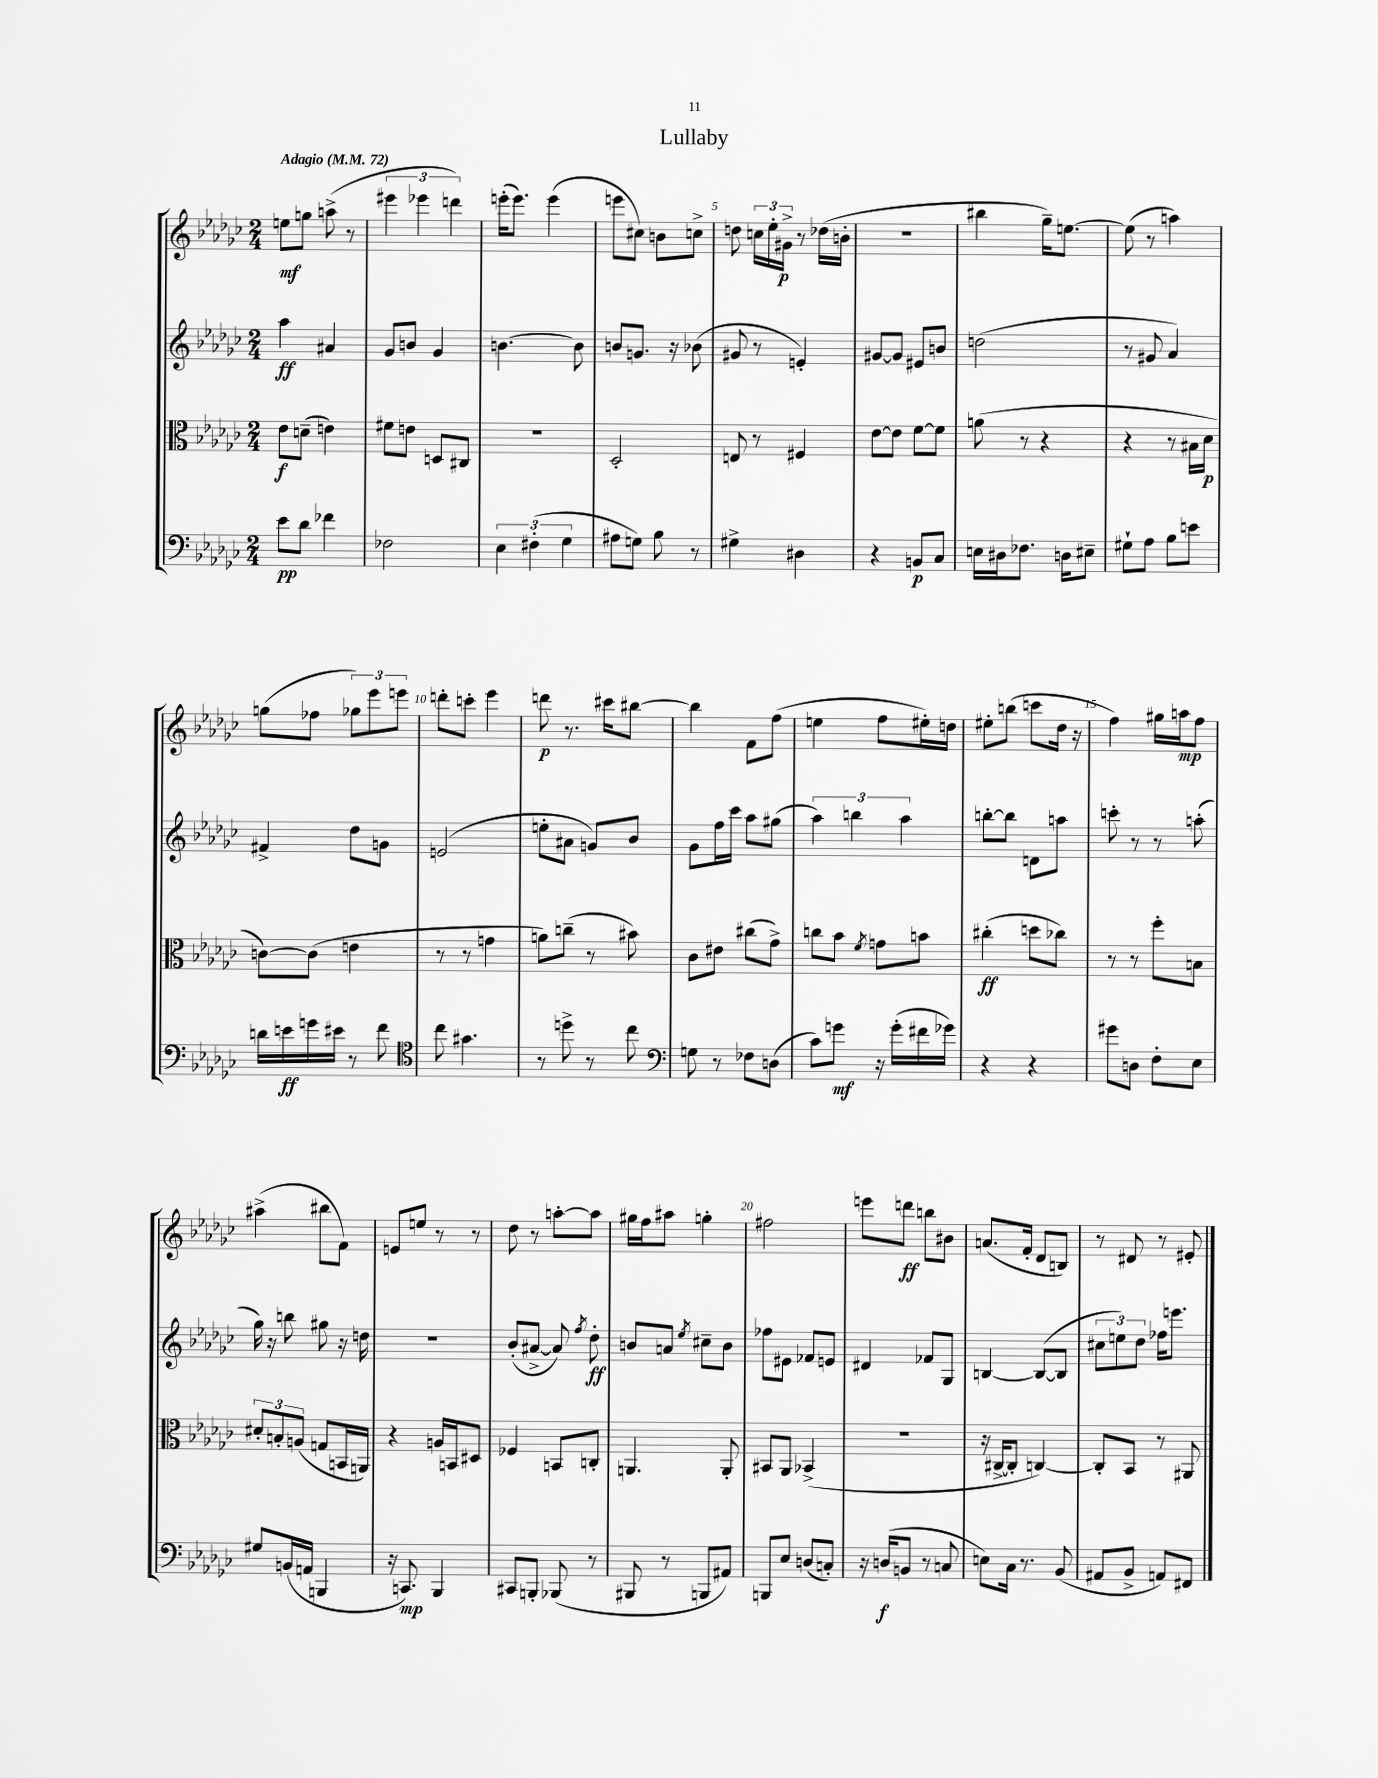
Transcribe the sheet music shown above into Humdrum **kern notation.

**kern	**kern	**kern	**kern
*staff4	*staff3	*staff2	*staff1
*clefF4	*clefC3	*clefG2	*clefG2
*k[b-e-a-d-g-c-]	*k[b-e-a-d-g-c-]	*k[b-e-a-d-g-c-]	*k[b-e-a-d-g-c-]
*M2/4	*M2/4	*M2/4	*M2/4
*MM72	*MM72	*MM72	*MM72
8e-	8e-	4aa-	8ee
8d-	(8d~	.	8gg
4f-	4e)	4a#	(8aa^
.	.	.	8r
=	=	=	=
2F-	8f#	8g-	6eee#
.	8e	8b	.
.	.	.	6eee-
.	8D	4g-	.
.	.	.	6ddd)
.	8C#	.	.
=	=	=	=
6E-	2r	[4.b	(16eee'
.	.	.	8.eee)
(6F#'	.	.	.
.	.	.	(4eee
6G-	.	.	.
.	.	8b]	.
=	=	=	=
8A#	2D-'	8b	8eee
8G)	.	8.g	8cc#)
8B-	.	.	8b
.	.	16r	.
8r	.	(8b-	8cc^
=	=	=	=
4G#^	8E	8g#	8dd
.	8r	8r	24cc
.	.	.	24ee-'
.	.	.	24g#^
4D#	4F#	4e')	8r
.	.	.	(16dd-
.	.	.	16b'
=	=	=	=
4r	[8e-	[8g#	2r
.	8e-]	8g#]	.
8BB	[8f	8e#	.
8C-	8f]	8b	.
=	=	=	=
16E	(8a	(2dd	4bb#
16D#	.	.	.
8.F-	8r	.	.
.	4r	.	16gg-~)
16D	.	.	[8.ee
8E#~	.	.	.
=	=	=	=
8G#`	4r	8r	(8ee]
8A-	.	8g#	8r
8B-	8r	4a-)	4aa)
8e	16B#	.	.
.	16d-	.	.
=	=	=	=
16d	[8c)	4f#^	(8gg
16e	.	.	.
16g	(8c]	.	8ff-
16e#	.	.	.
8r	4e	8dd-	12gg-)
.	.	.	12eee-
8f	.	8g	.
.	.	.	12eee
=	=	=	=
*clefC4	*	*	*
8cc-	8r	(2e	8ddd'
4.g#	8r	.	8ccc'
.	4g	.	4eee-
=	=	=	=
8r	8a)	8ee'	8ddd
8dd^	(8cc~	8a#	8.r
8r	8r	8g)	.
.	.	.	16ccc#
8cc-	8b#)	8b-	[8bb#
=	=	=	=
*clefF4	*	*	*
8G	8c-	8g-	4bb#]
8r	8e#	16ff	.
.	.	16ccc-	.
8F-	(8cc#	8aa-	8f
(8D	8g-^)	(8gg#	(8ff
=	=	=	=
8c-)	8cc	6aa-)	4ee
8g	8b-	.	.
.	.	6bb	.
.	8qf	.	.
16r	8g	.	8ff
(16g'	.	.	.
.	.	6aa-	.
16f#	8b	.	16ee#')
16g-)	.	.	16dd
=	=	=	=
4r	(4cc#'	[8bb'	8ee#'
.	.	8bb]	(8bb
4r	8dd	8d	8ccc
.	8cc-)	8aa	16dd-
.	.	.	16r
=	=	=	=
8g#	8r	8ccc'	4ff)
8D	8r	8r	.
8F'	8ff'	8r	16gg#
.	.	.	16aa
8E-	8B	(8aa'	8ff
=	=	=	=
8G#	12d#'	16gg-)	(4aa#^
.	.	16r	.
.	12B'	.	.
(16BB	.	8bb	.
.	(12A	.	.
16AA	.	.	.
4BBB	8G	8gg#	8bb#
.	16BB	16r	8f)
.	16AA)	16dd	.
=	=	=	=
16r	4r	2r	8e
8.CC)	.	.	.
.	.	.	8ee
4BBB-	16A	.	8r
.	16BB	.	.
.	8D#	.	8r
=	=	=	=
8CC#	4F-	(8b-'	8dd-
8BBB'	.	[8a#^	8r
(8BBB-	8BB	8a#])	[8aa'
.	.	8qff	.
8r	8C'	8dd-'	8aa]
=	=	=	=
8BBB#	4.AA	8b	16gg#
.	.	.	16ff
8r	.	8a	8aa#
.	.	8qee-	.
8BBB	.	8cc#~	4gg'
8AA#)	8AA'	8b	.
=	=	=	=
8BBB	8BB#	8ff-	2ff#
8E-	8AA-	8e#	.
(8D	(4BB-^	8f-	.
8C')	.	8e	.
=	=	=	=
16r	2r	4d#	8eee
(16D	.	.	.
8BB	.	.	8ddd
8r	.	8f-	8bb
8C	.	8G-	8b#
=	=	=	=
8E)	16r	[4B	(8.a
.	[16C#^	.	.
16C-	8C#']	.	.
8.r	.	.	16f'
.	[4C)	(8B_	8d-
(8BB-	.	8B]	8B)
=	=	=	=
8AA#	8C']	12cc#	8r
.	.	12ee)	.
8BB-^	8BB-	.	8d#
.	.	12dd-	.
8AA)	8r	16ff-	8r
.	.	8.eee	.
8FF#	8AA#	.	8e#'
==	==	==	==
*-	*-	*-	*-
